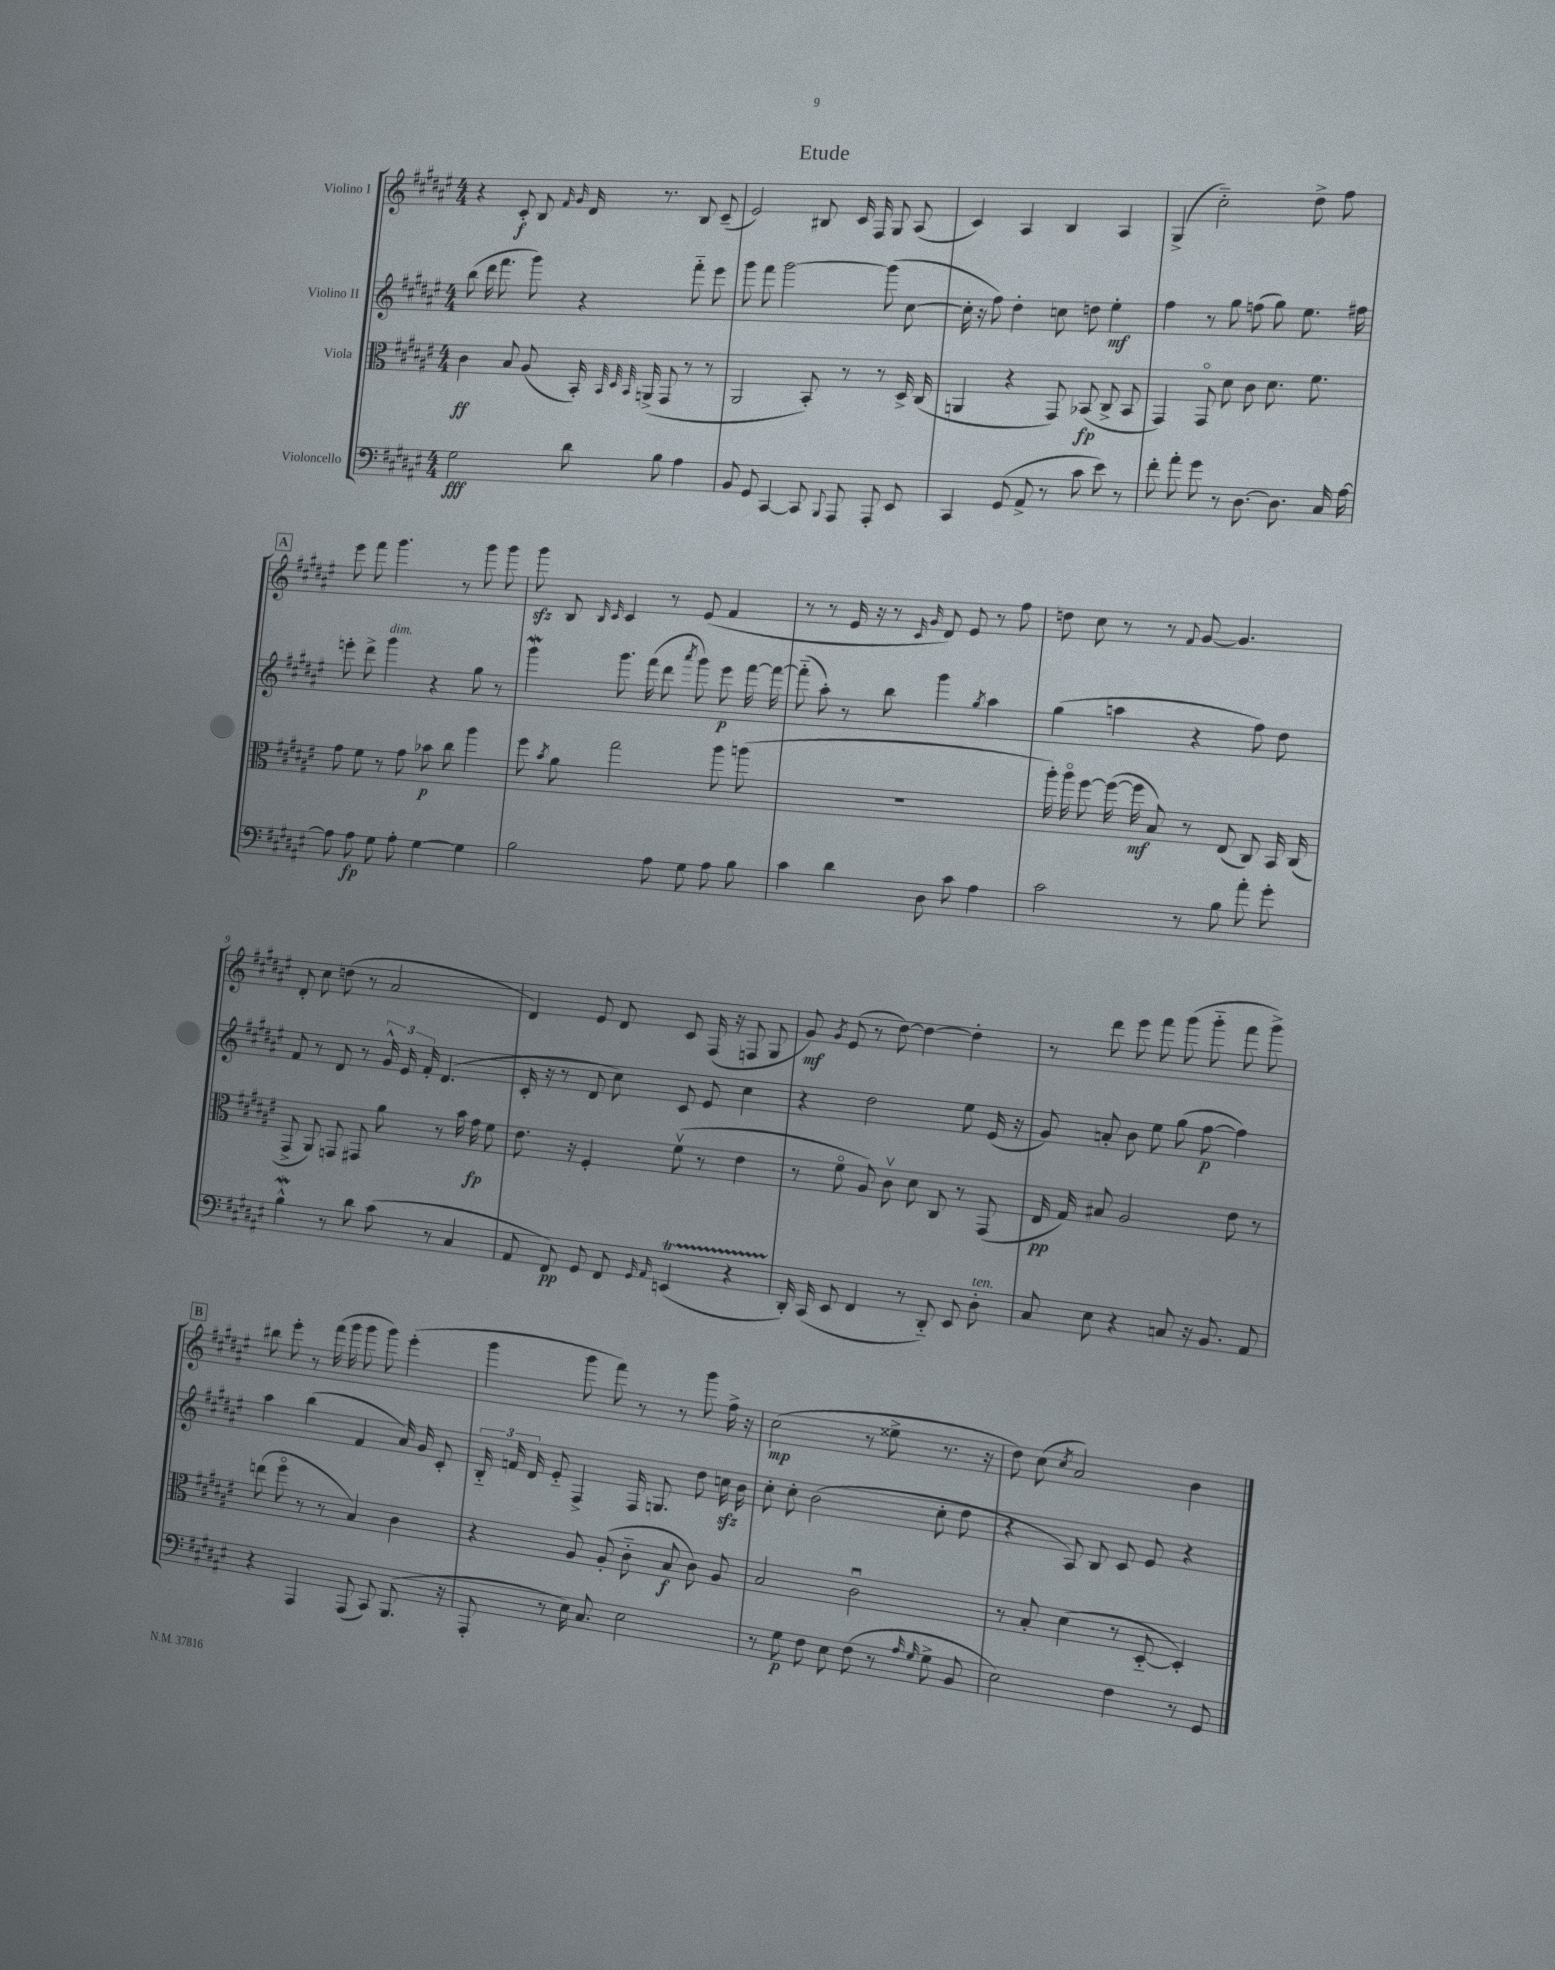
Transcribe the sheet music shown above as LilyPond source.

\header { title = "Etude" }
<<
\new StaffGroup <<
\new Staff = "s0" \with { instrumentName = "Violino I" } {
    \clef treble \key fis \major \numericTimeSignature \time 4/4
    \autoBeamOff r4 cis'8-.\f b8 \grace { fis'16 gis'16 } dis'16 r8. b8 cis'8--( |
    eis'2) bis8 cis'16 fis16 gis8 ais8( |
    cis'4) ais4 b4 ais4 |
    gis4->( cis''2-_) dis''8-> fis''8 |
    \mark \markup { \box "A" } eis'''8 fis'''8 gis'''4. r8 gis'''8 gis'''8 |
    gis'''8\sfz b8 \grace { b16 cis'16 } cis'4 r8 eis'8( fis'4 |
    r8 r8 eis'16 r16 r8 \grace { cis'16 gis'16 } dis'8) eis'8 r8 fis''8 |
    d''8 cis''8 r8 r8 \appoggiatura { fis'8 } gis'8~ gis'4. |
    dis'8-. cis''8 d''8( r8 ais'2 |
    dis'4) eis'8 dis'8 cis'8 fis16( r16 f8 gis8 |
    gis'8\mf) \acciaccatura { gis'8 } eis'8( r8 dis''8~) dis''4~ dis''4-. |
    r8 dis'''8 eis'''8 fis'''8 gis'''8( gis'''8-_ fis'''8 gis'''8->) |
    \mark \markup { \box "B" } bis''8 eis'''8-. r8 fis'''16( gis'''16 gis'''8 gis'''8) eis'''4-.( |
    gis'''4 gis'''8 fis'''8) r8 r8 gis'''8 fis''16-> r16 |
    cis''2\mp( r8 eisis''8-> r8. r16 |
    dis''8) cis''8( \acciaccatura { cis''8 } ais'2) b'4 \bar "|." |
}
\new Staff = "s1" \with { instrumentName = "Violino II" } {
    \clef treble \key fis \major \numericTimeSignature \time 4/4
    \autoBeamOff b''8( dis'''16 fis'''8. gis'''8) r4 fis'''8-_ eis'''8 |
    gis'''8 fis'''8 gis'''2~ gis'''8( cis''8~ |
    cis''16-. r16 fis''8) dis''4-. c''8 d''8 eis''4-.\mf |
    fis''4 r8 gis''8 f''8( gis''8) eis''8. fis''16 |
    \mark \markup { \box "A" } e'''8-. dis'''8-> gis'''4^\markup { \italic "dim." } r4 gis''8 r8 |
    gis'''4\mordent gis'''8. fis'''16( dis'''8 \acciaccatura { ais'''8 } gis'''8) eis'''8\p fis'''16~ fis'''16~ |
    fis'''8-_( ais''8-.) r8 b''8 gis'''4 \acciaccatura { gis''8 } ais''4 |
    gis''4( a''4 r4 fis''8) dis''8 |
    fis'8 r8 dis'8 r8 \tuplet 3/2 { gis'16-^ eis'16 fis'16-. } dis'4.( |
    cis'16-. r16 r8 dis'8 cis''8) cis'8 eis'8 cis''4 |
    r4 dis''2 eis''8 eis'16( r16 |
    gis'8) a'8-. b'8 eis''8 gis''8( fis''8~\p fis''4) |
    \mark \markup { \box "B" } ais''4 b''4( fis'4 ais'16) gis'16 cis'8-. |
    \tuplet 3/2 { b16-_ f'16 dis'16 } eis'8-_ fis4-> fis16 g8. dis''8 c''16\sfz b'16 |
    cis''8-. cis''8-. b'2( cis''8-. dis''8 |
    r4 ais8) b8 cis'8 eis'8 r4 \bar "|." |
}
\new Staff = "s2" \with { instrumentName = "Viola" } {
    \clef alto \key fis \major \numericTimeSignature \time 4/4
    \autoBeamOff cis'4\ff b8 ais8( b,16-.) \grace { b,32 dis32 b,32 } a,16->( gis,8 r8 r8 |
    ais,2 b,8-.) r8 r8 dis16-> cis16( |
    a,4 r4 gis,8) bes,8\fp( cis8-> bes,8 |
    gis,4) gis,8\flageolet dis'8 cis'8 dis'8. fis'8. |
    \mark \markup { \box "A" } gis'8 fis'8 r8 gis'8 bes'8\p cis''8 ais''4 |
    fis''8 \acciaccatura { b'8 } ais'8 gis''2 ais''8 a''8( |
    R1 |
    ais''16-.) ais''16\flageolet fis''8~ fis''16~( fis''16\mf b8) r8 eis8( cis8) b,16 cis16( |
    gis,8-> ais,8) g,8 gis,8 ais'8 r8 b'16 gis'16\fp fis'8 |
    eis'8. r16 fis4-. fis'8\upbow( r8 eis'4 |
    r8 fis'8\flageolet ais8) cis'8\upbow dis'8 cis8 r8 gis,8( |
    eis16\pp gis16) bis8 ais2 eis'8 r8 |
    \mark \markup { \box "B" } e''8( fis''8\flageolet r8 r8 b4) cis'4 |
    r4 ais8 ais8-.( cis'8-_ b8\f cis'8) ais8 |
    b2 cis'2\downbow |
    r8 b8-. dis'4( r8 dis8~-_ dis4-.) \bar "|." |
}
\new Staff = "s3" \with { instrumentName = "Violoncello" } {
    \clef bass \key fis \major \numericTimeSignature \time 4/4
    \autoBeamOff gis2\fff dis'8 b8 ais4 |
    b,8 gis,8 cis,4~ cis,8 \appoggiatura { b,,8 } ais,,8 ais,,8-. eis,8 |
    cis,4 gis,8( ais,8-> r8 cis'8 eis'8) r8 |
    fis'8-. ais'8-. gis'8 r8 dis8.~ dis8. cis16 ais16~ |
    \mark \markup { \box "A" } ais8 ais8\fp gis8 ais8-. gis4~ gis4 |
    b2 ais8 gis8 ais8 b8 |
    cis'4 dis'4 dis8 cis'8 ais4 |
    cis'2 r8 b8 ais'8-. gis'8-. |
    b4-^\mordent r8 dis'8 cis'8( r8 cis4 |
    ais,8 fis,8\pp) gis,8 fis,8 \grace { gis,16 ais,16 } e,4\startTrillSpan( r4 |
    dis,16-.\stopTrillSpan) cis,16( eis,8 fis,4 r8 dis,8-_) eis,8 dis8-.^\markup { \italic "ten." } |
    cis8 eis8 r4 c8 r16 b,8. ais,8 |
    \mark \markup { \box "B" } r4 ais,,4 ais,,8( cis,8) b,,8.( r16 |
    ais,,8-. r8 eis16) cis8. eis2 |
    r8 gis8\p fis8 eis8 fis8( r8 \grace { ais16 gis16 } gis8-> b,8 |
    eis2) fis4 r8 gis,8 \bar "|." |
}
>>
>>
